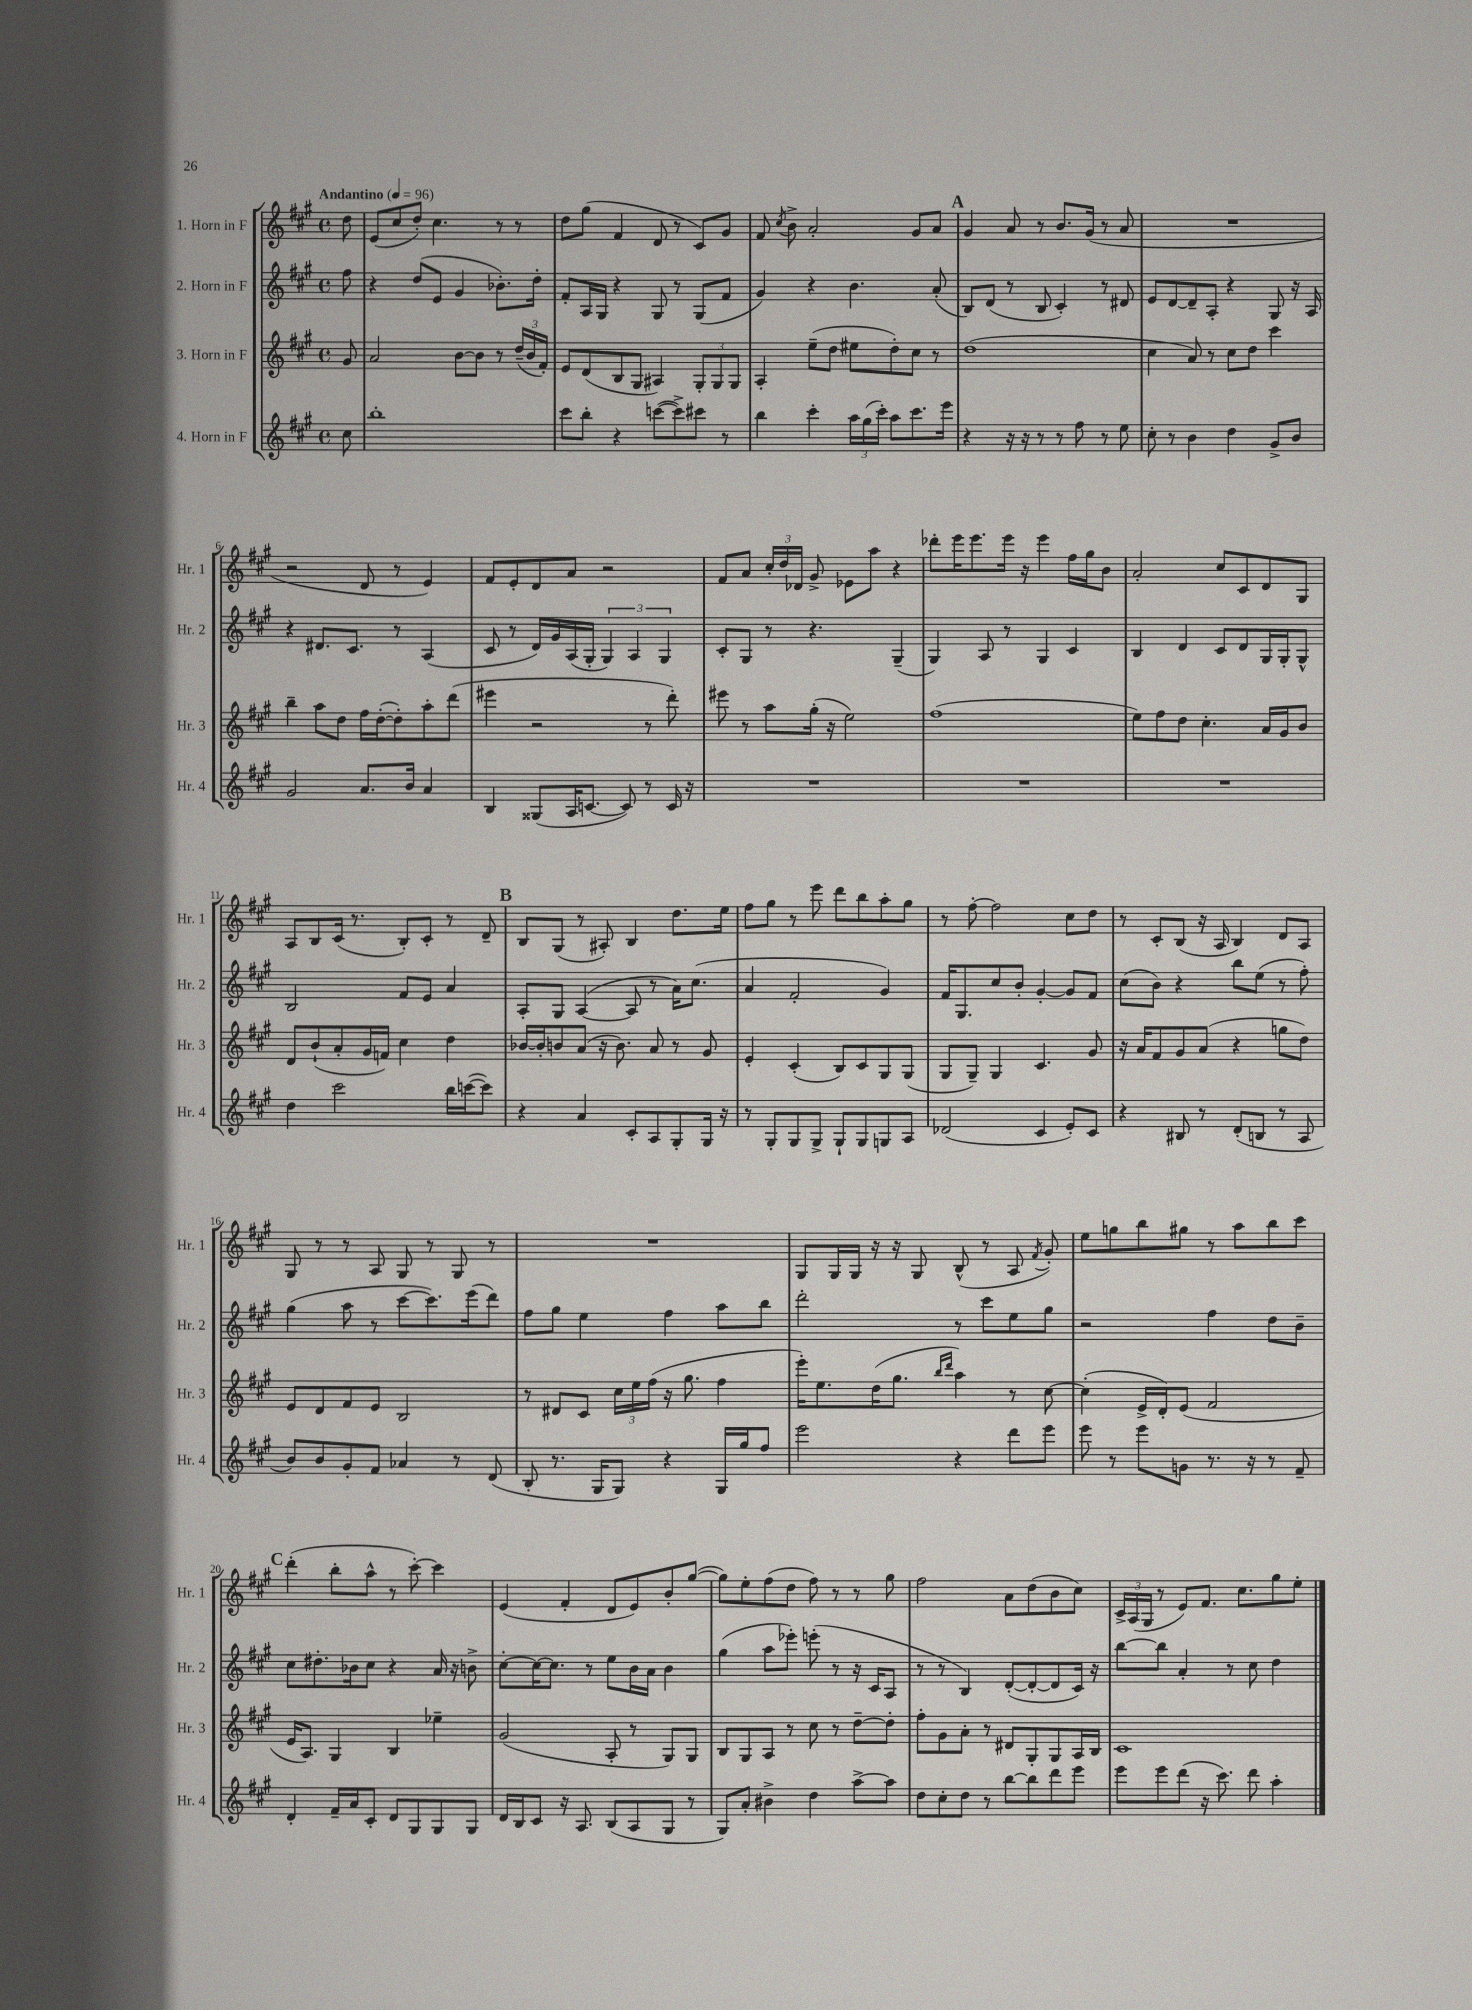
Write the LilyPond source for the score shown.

<<
\new StaffGroup <<
\new Staff = "s0" \with { instrumentName = "1. Horn in F" shortInstrumentName = "Hr. 1" } {
    \clef treble \key a \major \defaultTimeSignature \time 4/4 \partial 8 \tempo "Andantino" 4 = 96
    \autoBeamOff d''8 |
    e'8[( cis''8 d''8]-.) cis''4. r8 r8 |
    d''8[ gis''8]( fis'4 d'8 r8 cis'8[) gis'8] |
    fis'8 \acciaccatura { cis''8 } b'8-> a'2-. gis'8[ a'8] |
    \mark \markup { \bold "A" } gis'4 a'8 r8 b'8.[ gis'16]( r8 a'8 |
    R1 |
    r2 d'8 r8 e'4) |
    fis'8[ e'8-. d'8 a'8] r2 |
    fis'8[ a'8] \tuplet 3/2 { cis''16[-. d''16 des'16] } gis'8-> ees'8[ a''8] r4 |
    des'''8[-. e'''16 e'''8. e'''16] r16 e'''4 fis''16[ gis''16 b'8] |
    a'2-. cis''8[ cis'8 d'8 gis8] |
    a8[ b8 cis'16]( r8. b8[-.) cis'8]-. r8 d'8-- |
    \mark \markup { \bold "B" } b8[ gis8]( r8 ais8-.) b4 d''8.[ e''16] |
    fis''8[ gis''8] r8 e'''8 d'''8[ b''8 a''8-. gis''8] |
    r8 fis''8~-. fis''2 cis''8[ d''8] |
    r8 cis'8[-. b8]( r16 a16 b4) d'8[ a8] |
    gis8 r8 r8 a8 gis8 r8 gis8 r8 |
    R1 |
    gis8[ gis16 gis16] r16 r16 gis8 b8-^( r8 a8 \acciaccatura { fis'8 } gis'8-.) |
    e''8[ g''8 b''8 gis''8] r8 a''8[ b''8 cis'''8] |
    \mark \markup { \bold "C" } d'''4-.( b''8[-. a''8]-^ r8 cis'''8~-.) cis'''4 |
    e'4( fis'4-. d'8[ e'8) b'8-. gis''8]~( |
    gis''8[) e''8-. fis''8( d''8] fis''8) r8 r8 gis''8 |
    fis''2 a'8[ d''8( b'8 cis''8]) |
    \tuplet 3/2 { cis'16[-> a16( gis16] } r8 e'8[) fis'8.] cis''8.[ gis''8 e''8]-. \bar "|." |
}
\new Staff = "s1" \with { instrumentName = "2. Horn in F" shortInstrumentName = "Hr. 2" } {
    \clef treble \key a \major \defaultTimeSignature \time 4/4 \partial 8
    \autoBeamOff fis''8 |
    r4 d''8[( e'8] gis'4 bes'8.[-.) d''16]-. |
    fis'8[-. a16 gis16] r4 gis8 r8 gis8[( fis'8] |
    gis'4) r4 b'4. a'8-.( |
    \mark \markup { \bold "A" } b8[) d'8]( r8 b8 cis'4-.) r8 dis'8 |
    e'8[ d'8~ d'8-- a8]-. r4 gis8 r16 a16 |
    r4 dis'8.[ cis'8.] r8 a4( |
    cis'8 r8 d'16[) gis'16 a16( gis16]-. \tuplet 3/2 { gis4) a4 gis4 } |
    cis'8[-. gis8] r8 r4. gis4--( |
    gis4) a8 r8 gis4 cis'4 |
    b4 d'4 cis'8[ d'8 gis16 gis16-. gis8]-^ |
    b2 fis'8[ e'8] a'4 |
    \mark \markup { \bold "B" } a8[-. gis8] a4~( a8 r8 a'16[) cis''8.]( |
    a'4 fis'2-. gis'4) |
    fis'16[ gis8. cis''8 b'8]-. gis'4~-. gis'8[ fis'8] |
    cis''8[( b'8]) r4 b''8[ e''8]( r8 fis''8-.) |
    gis''4( a''8 r8 cis'''8[~ cis'''8.) e'''16( d'''8]) |
    fis''8[ gis''8] e''4 fis''4 a''8[ b''8] |
    d'''2-. r8 cis'''8[ e''8 gis''8] |
    r2 fis''4 d''8[ b'8]-- |
    \mark \markup { \bold "C" } cis''8[ dis''8.-. bes'16 cis''8] r4 a'16 r16 b'8-> |
    cis''8[~-. cis''16~ cis''8.] r8 e''8[ b'16 a'16] b'4 |
    gis''4( a''8[ ees'''8]-.) e'''8-.( r8 r16 cis'16[ a8] |
    r8 r8 b4) d'8[~-.( d'8~-. d'8 cis'16]) r16 |
    b''8[~ b''8] a'4-. r8 cis''8 d''4 \bar "|." |
}
\new Staff = "s2" \with { instrumentName = "3. Horn in F" shortInstrumentName = "Hr. 3" } {
    \clef treble \key a \major \defaultTimeSignature \time 4/4 \partial 8
    \autoBeamOff gis'8 |
    a'2 b'8[~ b'8] r8 \tuplet 3/2 { d''16[--( b'16 fis'16]-.) } |
    e'8[ d'8( b8 gis8] ais4) \tuplet 3/2 { gis8[-. gis8 gis8] } |
    a4-. e''8[--( d''8] eis''8[ d''8-.) cis''8] r8 |
    \mark \markup { \bold "A" } d''1( |
    cis''4 a'8) r8 cis''8[ d''8] cis'''4 |
    b''4-- a''8[ d''8] fis''16[ d''16~-.( d''8-.) a''8-. d'''8]( |
    eis'''4 r2 r8 d'''8-.) |
    eis'''8 r8 a''8[ gis''16]-.( r16 e''2) |
    fis''1( |
    e''8[) fis''8 d''8] cis''4.-. a'16[ gis'16 b'8] |
    d'8[ b'8-!( a'8-. gis'16 f'16]) cis''4 d''4 |
    \mark \markup { \bold "B" } bes'16[~ bes'16-. b'8 a'8]( r16 b'8.) a'8 r8 gis'8 |
    e'4-. cis'4-.( b8[) cis'8 gis8 gis8]( |
    gis8[ gis8]--) gis4 cis'4. gis'8 |
    r16 a'16[ fis'8 gis'8 a'8]( r4 g''8[ d''8]) |
    e'8[ d'8 fis'8 e'8] b2 |
    r8 dis'8[ cis'8] \tuplet 3/2 { cis''16[ e''16 fis''16]( } r16 gis''8. fis''4 |
    e'''16[-.) e''8. d''16( gis''8.] \grace { b''16[ d'''16] } a''4) r8 cis''8~ |
    cis''4-.( e'16[-> d'16-.) e'8]( fis'2 |
    \mark \markup { \bold "C" } e'16[ a8.]) gis4 b4 ees''4-- |
    gis'2( a8-. r8 gis8[) gis8] |
    b8[ gis8 a8] r8 cis''8 r8 d''8[~-- d''8]-. |
    fis''8[-. gis'8 a'8]-. r8 dis'8[ gis8-. gis8 a16 b16] |
    cis'1 \bar "|." |
}
\new Staff = "s3" \with { instrumentName = "4. Horn in F" shortInstrumentName = "Hr. 4" } {
    \clef treble \key a \major \defaultTimeSignature \time 4/4 \partial 8
    \autoBeamOff cis''8 |
    b''1-. |
    cis'''8[ b''8]-. r4 c'''8[~( c'''8->) cis'''8] r8 |
    b''4 cis'''4-. \tuplet 3/2 { a''16[ gis''16( cis'''16]-.) } a''8[ cis'''8. e'''16] |
    \mark \markup { \bold "A" } r4 r16 r16 r8 r8 fis''8 r8 e''8 |
    cis''8-. r8 b'4 d''4 gis'8[-> b'8] |
    gis'2 a'8.[ b'16] a'4 |
    b4 gisis8[( a16 c'8.]~ c'8) r8 c'16 r16 |
    R1 |
    R1 |
    R1 |
    d''4 cis'''2 b''16[ c'''16~( c'''8]) |
    \mark \markup { \bold "B" } r4 a'4 cis'8[-. a8 gis8-. gis16] r16 |
    r8 gis8[-. gis8 gis8]-> gis8[-! gis8 g8 a8] |
    des'2( cis'4 e'8[-.) cis'8] |
    r4 bis8 r8 d'8[-.( b8] r8 a8 |
    b'8[) b'8 gis'8-. fis'8] aes'4 r8 d'8( |
    b8-. r8. gis16[ gis8]) r4 gis16[ gis''16 fis''8] |
    e'''2 r4 d'''8[ e'''8] |
    e'''8 r8 e'''8[ g'8] r8. r16 r8 fis'8-- |
    \mark \markup { \bold "C" } d'4-. fis'16[-- a'16 cis'8]-. d'8[ gis8 gis8 gis8] |
    d'16[ b16 cis'8] r16 a8. b8[( a8 gis8] r8 |
    gis8[) a'8]-. bis'4-> d''4 a''8[~-> a''8] |
    d''8[ cis''8-. d''8] r8 b''8[~ b''8 d'''8 e'''8] |
    e'''8[ e'''8 d'''8]( r16 cis'''8.) d'''8 a''4-. \bar "|." |
}
>>
>>
